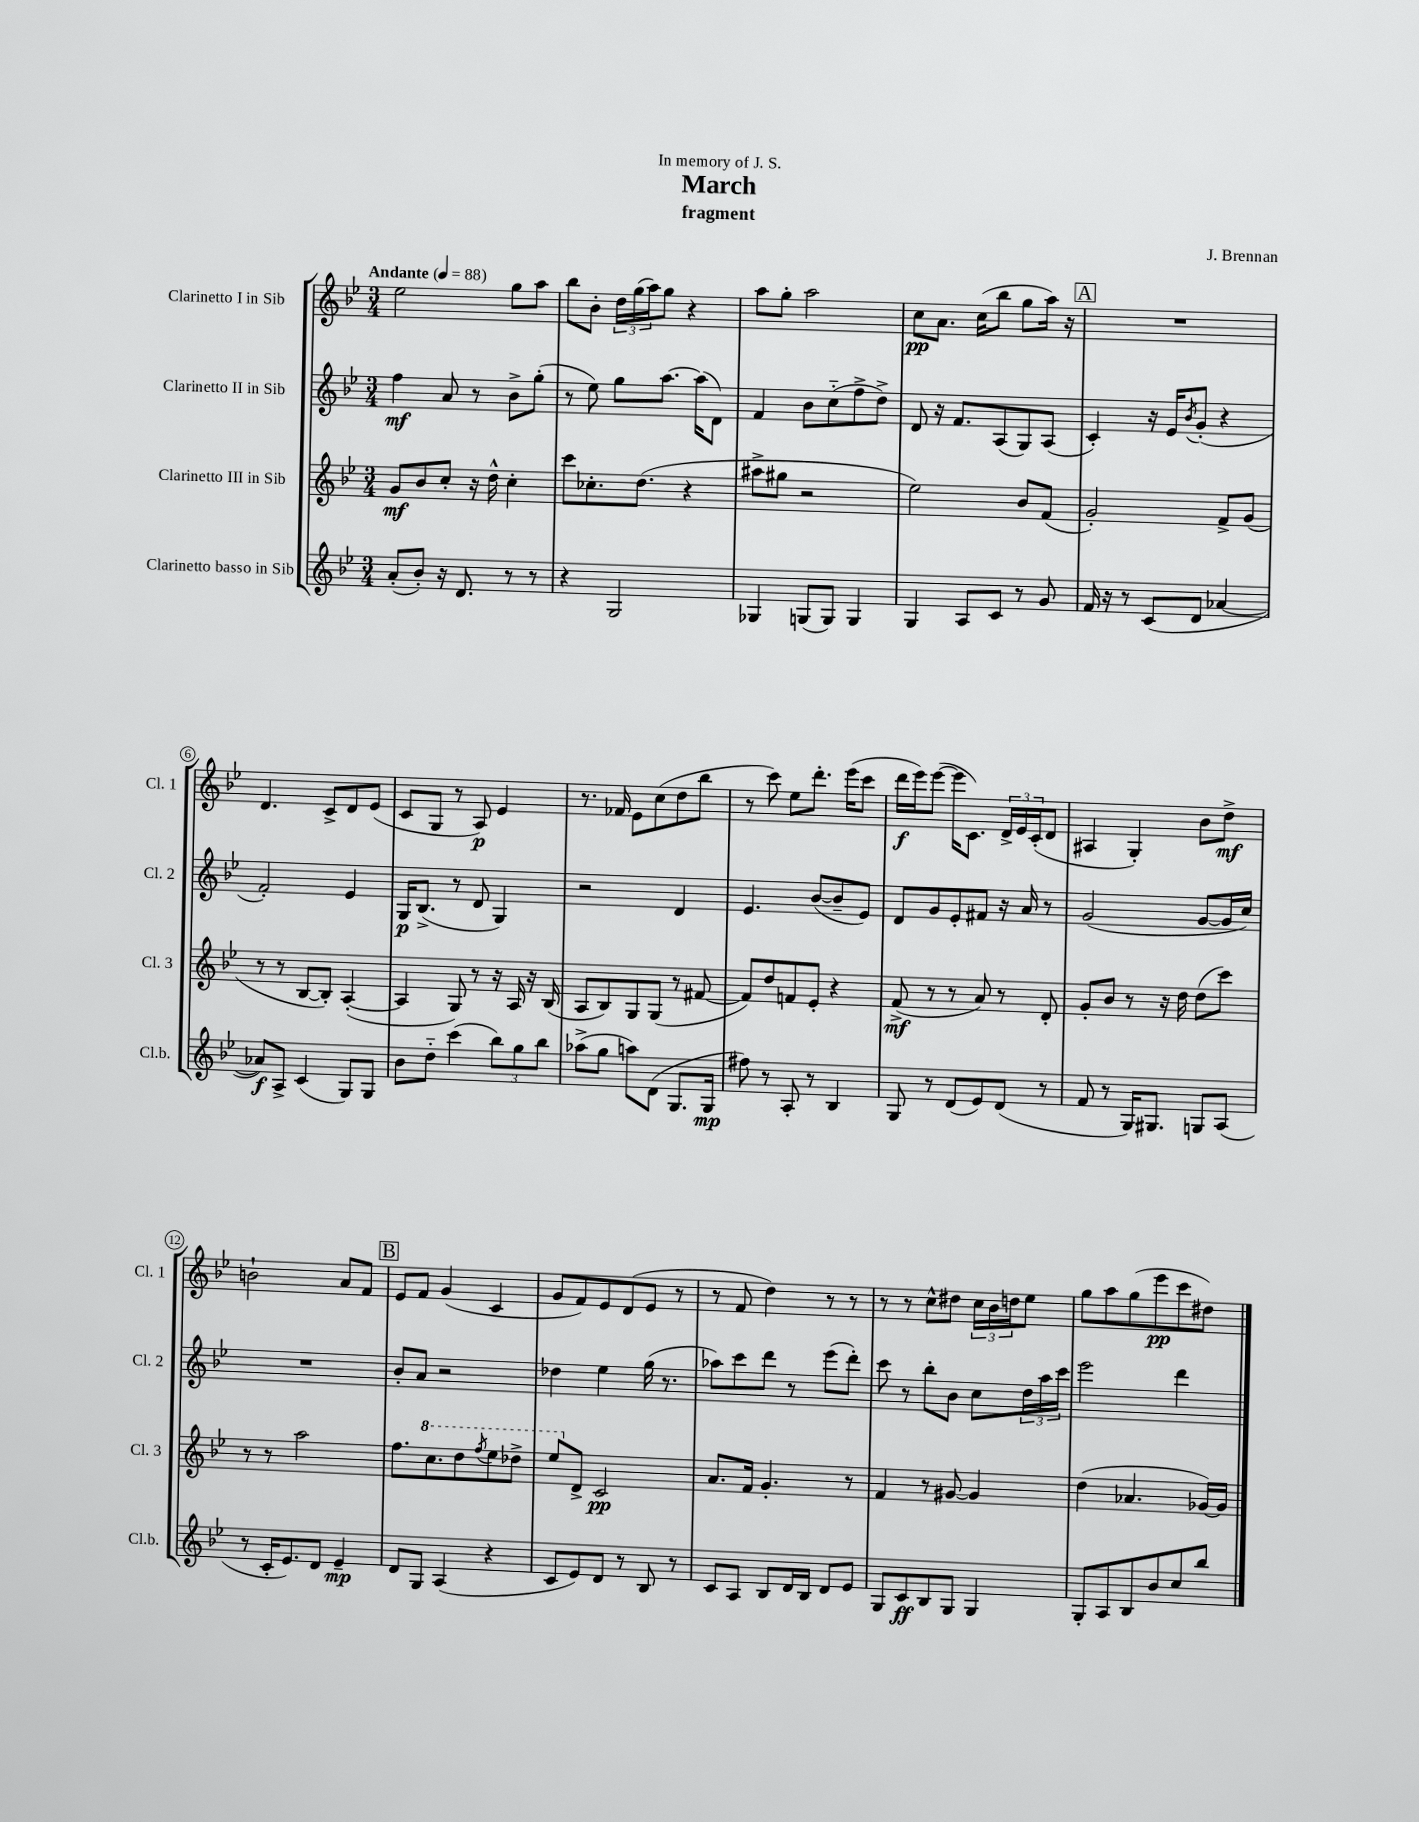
\header { title = "March" composer = "J. Brennan" subtitle = "fragment" dedication = "In memory of J. S." }
<<
\new StaffGroup <<
\new Staff = "s0" \with { instrumentName = "Clarinetto I in Sib" shortInstrumentName = "Cl. 1" } {
    \clef treble \key bes \major \numericTimeSignature \time 3/4 \tempo "Andante" 4 = 88
    ees''2 g''8 a''8 |
    bes''8 bes'8-. \tuplet 3/2 { d''16 g''16( a''16) } g''8 r4 |
    a''8 g''8-. a''2 |
    c''8\pp a'8. c''16( bes''8 g''8 a''16) r16 |
    \mark \markup { \box "A" } R2. |
    d'4. c'8-> d'8 ees'8( |
    c'8 g8 r8 a8\p) ees'4 |
    r8. fes'16 ees'8 c''8( d''8 bes''8 |
    r8 c'''8) ees''8 d'''8.-. ees'''16( c'''8 |
    d'''16\f ees'''16) ees'''8~( ees'''16 c'8.) \tuplet 3/2 { d'16-> ees'16 c'16-.( } d'8 |
    ais4 g4-.) bes'8 d''8->\mf |
    b'2-! a'8 f'8 |
    \mark \markup { \box "B" } ees'8 f'8 g'4( c'4 |
    g'8 f'8) ees'8 d'8( ees'8 r8 |
    r8 f'8 d''4) r8 r8 |
    r8 r8 c''8-^ dis''8 \tuplet 3/2 { c''16 bes'16 d''16 } ees''8 |
    g''8 a''8 g''8( ees'''8\pp c'''8 dis''8) \bar "|." |
}
\new Staff = "s1" \with { instrumentName = "Clarinetto II in Sib" shortInstrumentName = "Cl. 2" } {
    \clef treble \key bes \major \numericTimeSignature \time 3/4
    f''4\mf a'8 r8 bes'8-> g''8-.( |
    r8 ees''8) g''8 a''8.~ a''16( d'8) |
    f'4 bes'8 c''8-_( f''8-> d''8->) |
    d'8 r16 f'8. a8( g8) a8( |
    \mark \markup { \box "A" } c'4-.) r16 ees'16 \acciaccatura { bes'8 } g'8-.( r4 |
    f'2-.) ees'4 |
    g16\p bes8.->( r8 d'8 g4) |
    r2 d'4 |
    ees'4. bes'8~( bes'8-- ees'8) |
    d'8 g'8 ees'8-. fis'8 r16 a'16 r8 |
    g'2( g'8~ g'16 c''16) |
    R2. |
    \mark \markup { \box "B" } bes'8-. a'8 r2 |
    des''4 ees''4 g''16( r8. |
    aes''8) c'''8 d'''8 r8 ees'''8( d'''8-.) |
    c'''8 r8 bes''8-. bes'8 c''8 \tuplet 3/2 { d''16 a''16 c'''16 } |
    ees'''2 d'''4 \bar "|." |
}
\new Staff = "s2" \with { instrumentName = "Clarinetto III in Sib" shortInstrumentName = "Cl. 3" } {
    \clef treble \key bes \major \numericTimeSignature \time 3/4
    g'8\mf bes'8 c''8-. r16 d''16-^ c''4-. |
    c'''8 ces''8.-. d''8.( r4 |
    ais''8-> gis''8 r2 |
    ees''2) bes'8 f'8( |
    \mark \markup { \box "A" } g'2-.) f'8-> g'8( |
    r8 r8 bes8~ bes8-.) a4~-.( |
    a4 g8) r8 r16 a16 r16 bes16( |
    a8 bes8) g8 g8( r8 fis'8~ |
    fis'8) d''8 f'8 ees'8-. r4 |
    f'8->\mf( r8 r8 a'8) r8 d'8-. |
    g'8-. bes'8 r8 r16 d''16 d''8( c'''8) |
    r8 r8 a''2 |
    \mark \markup { \box "B" } f''8. \ottava #1 c'''8. d'''8 \acciaccatura { f'''8 } ees'''8 des'''8-> |
    ees'''8 \ottava #0 d'8-> c'2\pp |
    a'8. f'16 g'4.-. r8 |
    f'4 r8 gis'8~ gis'4 |
    d''4( aes'4. ges'16~) ges'16 \bar "|." |
}
\new Staff = "s3" \with { instrumentName = "Clarinetto basso in Sib" shortInstrumentName = "Cl.b." } {
    \clef treble \key bes \major \numericTimeSignature \time 3/4
    a'8-.( bes'8-.) r16 d'8. r8 r8 |
    r4 g2 |
    ges4 g8( g8) g4 |
    g4 a8 c'8 r8 g'8 |
    \mark \markup { \box "A" } f'16 r16 r8 c'8( d'8 aes'4~ |
    aes'8\f) a8-> c'4( g8) g8 |
    bes'8 d''8-_ c'''4( \tuplet 3/2 { bes''8) g''8 bes''8 } |
    aes''8->( g''8 a''8) d'8( g8. g16\mp |
    fis''8) r8 a8-. r8 bes4 |
    g8 r8 d'8( ees'8) d'8( r8 |
    f'8 r8 g16) gis8. g8 a8( |
    r8 c'16-. ees'8.) d'8 ees'4--\mp |
    \mark \markup { \box "B" } d'8 g8 a4( r4 |
    c'8 ees'8) d'8 r8 bes8 r8 |
    c'8 a8 bes8 d'16 bes16 d'8 ees'8 |
    g8 c'8\ff bes8 g8 g4 |
    g8-. a8 bes8 bes'8 c''8 bes''8 \bar "|." |
}
>>
>>
\layout { \context { \Score \override BarNumber.stencil = #(make-stencil-circler 0.1 0.3 ly:text-interface::print) } }
